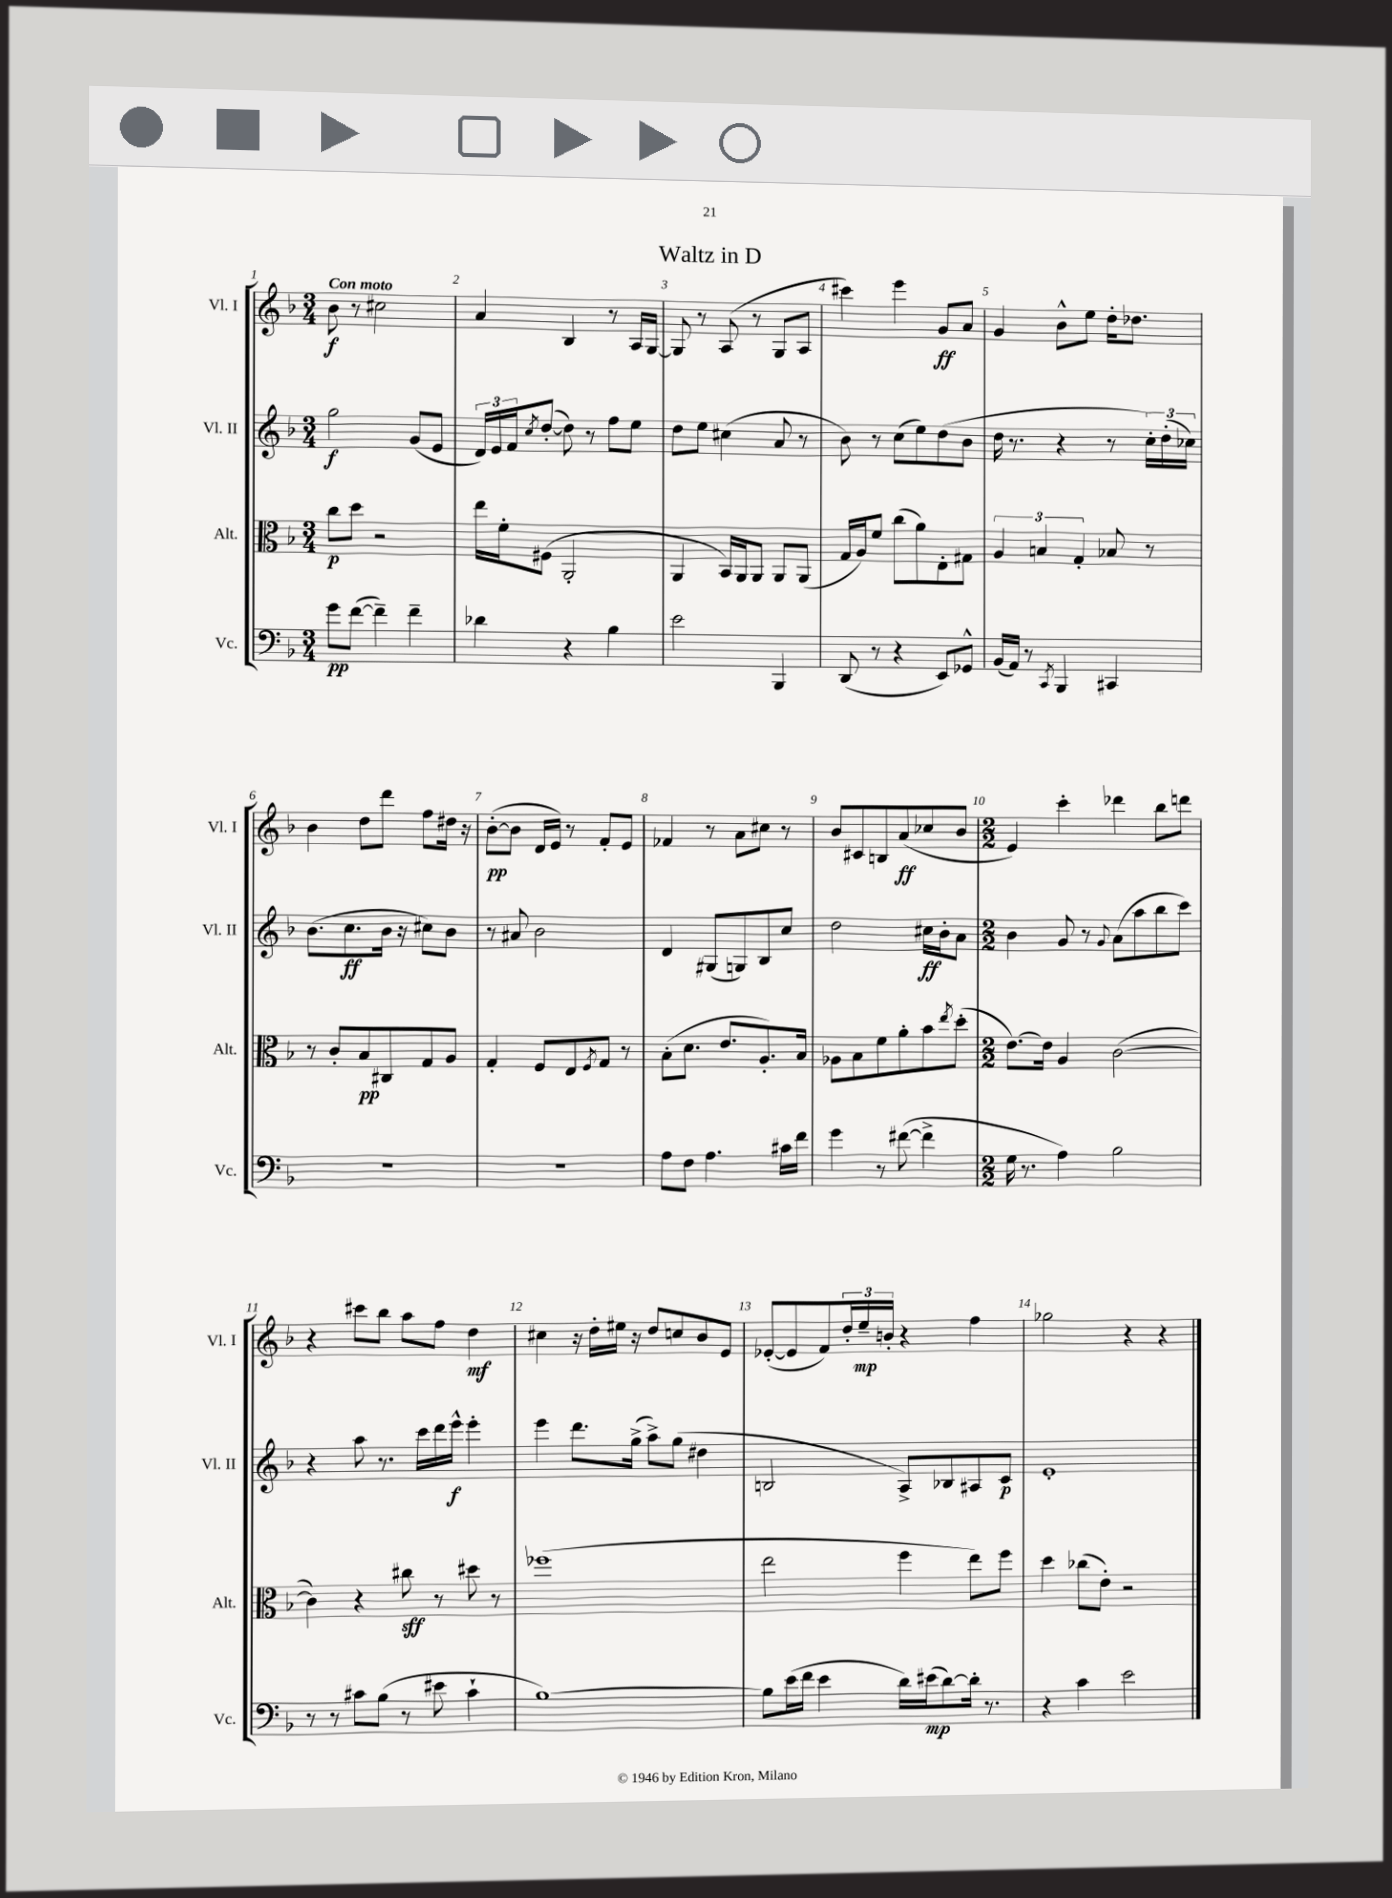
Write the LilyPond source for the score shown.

\header { title = "Waltz in D" }
<<
\new StaffGroup <<
\new Staff = "s0" \with { instrumentName = "Vl. I" shortInstrumentName = "Vl. I" } {
    \clef treble \key f \major \numericTimeSignature \time 3/4 \tempo "Con moto"
    bes'8\f r8 cis''2 |
    a'4 bes4 r8 a16 g16~ |
    g8 r8 a8( r8 g8 a8 |
    cis'''4) e'''4 g'8\ff a'8 |
    g'4 bes'8-^ e''8 d''16-. des''8. |
    bes'4 d''8 d'''8 f''8 dis''16 r16 |
    bes'8~-.\pp( bes'8 d'16 e'16) r8 f'8-. e'8 |
    fes'4 r8 a'8 cis''8 r8 |
    bes'8 cis'8 b8 a'8\ff( ces''8 bes'8 |
    \numericTimeSignature \time 2/2 e'4) c'''4-. des'''4 bes''8 d'''8 |
    r4 cis'''8 bes''8 a''8 f''8 d''4\mf |
    cis''4 r16 d''16-. eis''16 r16 d''8 c''8 bes'8 e'8 |
    ees'8~-.( ees'8 f'8) \tuplet 3/2 { d''16-. e''16--\mp b'16-. } r4 f''4 |
    ges''2 r4 r4 \bar "|." |
}
\new Staff = "s1" \with { instrumentName = "Vl. II" shortInstrumentName = "Vl. II" } {
    \clef treble \key f \major \numericTimeSignature \time 3/4
    g''2\f g'8( e'8 |
    \tuplet 3/2 { d'16) e'16 f'16 } \acciaccatura { c''8 } d''8~-.( d''8) r8 f''8 e''8 |
    d''8 e''8 cis''4( a'8 r8 |
    bes'8) r8 c''8( e''8) d''8( bes'8 |
    d''16 r8. r4 r8 \tuplet 3/2 { c''16-.) d''16-.( ces''16) } |
    bes'8.( c''8.\ff bes'16 r16 cis''8) bes'8 |
    r8 ais'8 bes'2 |
    d'4 gis8( g8) bes8 c''8 |
    d''2 cis''16\ff bes'16-. a'8 |
    \numericTimeSignature \time 2/2 bes'4 g'8 r8 \appoggiatura { g'8 } a'8( a''8 bes''8 c'''8) |
    r4 a''8 r8. c'''16 d'''16 e'''16-^\f e'''4-. |
    e'''4 d'''8. g''16->( a''8->) g''8( dis''4 |
    b2 a8->) bes8 ais8 c'8\p |
    e'1-. \bar "|." |
}
\new Staff = "s2" \with { instrumentName = "Alt." shortInstrumentName = "Alt." } {
    \clef alto \key f \major \numericTimeSignature \time 3/4
    c''8\p d''8 r2 |
    e''16 f'16-. fis8( a,2-. |
    a,4 bes,16) a,16 a,8 a,8 a,8( |
    g16 a16) f'8 c''8( a'8) e8-. gis8 |
    \tuplet 3/2 { a4 b4 g4-. } bes8 r8 |
    r8 c'8-. bes8\pp cis8 g8 a8 |
    g4-. f8 e8 \acciaccatura { f8 } g8 r8 |
    bes8-.( d'8. e'8. a8.-.) bes16 |
    aes8 bes8 f'8 a'8-. bes'8 \acciaccatura { e''8 } d''8-.( |
    \numericTimeSignature \time 2/2 e'8.~) e'16 a4 c'2~( |
    c'4) r4 cis''8\sff r8 dis''8 r8 |
    fes''1( |
    e''2 f''4 e''8) f''8 |
    d''4 ces''8( e'8-.) r2 \bar "|." |
}
\new Staff = "s3" \with { instrumentName = "Vc." shortInstrumentName = "Vc." } {
    \clef bass \key f \major \numericTimeSignature \time 3/4
    g'8\pp f'8~( f'4--) f'4-- |
    des'4 r4 bes4 |
    e'2 bes,,4 |
    d,8( r8 r4 e,8) ges,8-^ |
    bes,16( a,16) r8 \acciaccatura { c,8 } bes,,4 cis,4 |
    R2. |
    R2. |
    a8 f8 a4. cis'16 f'16 |
    g'4 r8 fis'8~( fis'4-> |
    \numericTimeSignature \time 2/2 g16 r8. a4) bes2 |
    r8 r8 cis'8 bes8( r8 eis'8 cis'4-! |
    bes1~) |
    bes8 e'16( f'16 e'4 d'16) eis'16\mp( d'8~) d'16-. r8. |
    r4 c'4 e'2 \bar "|." |
}
>>
>>
\layout { \context { \Score \override BarNumber.break-visibility = ##(#f #t #t) barNumberVisibility = #all-bar-numbers-visible } }
